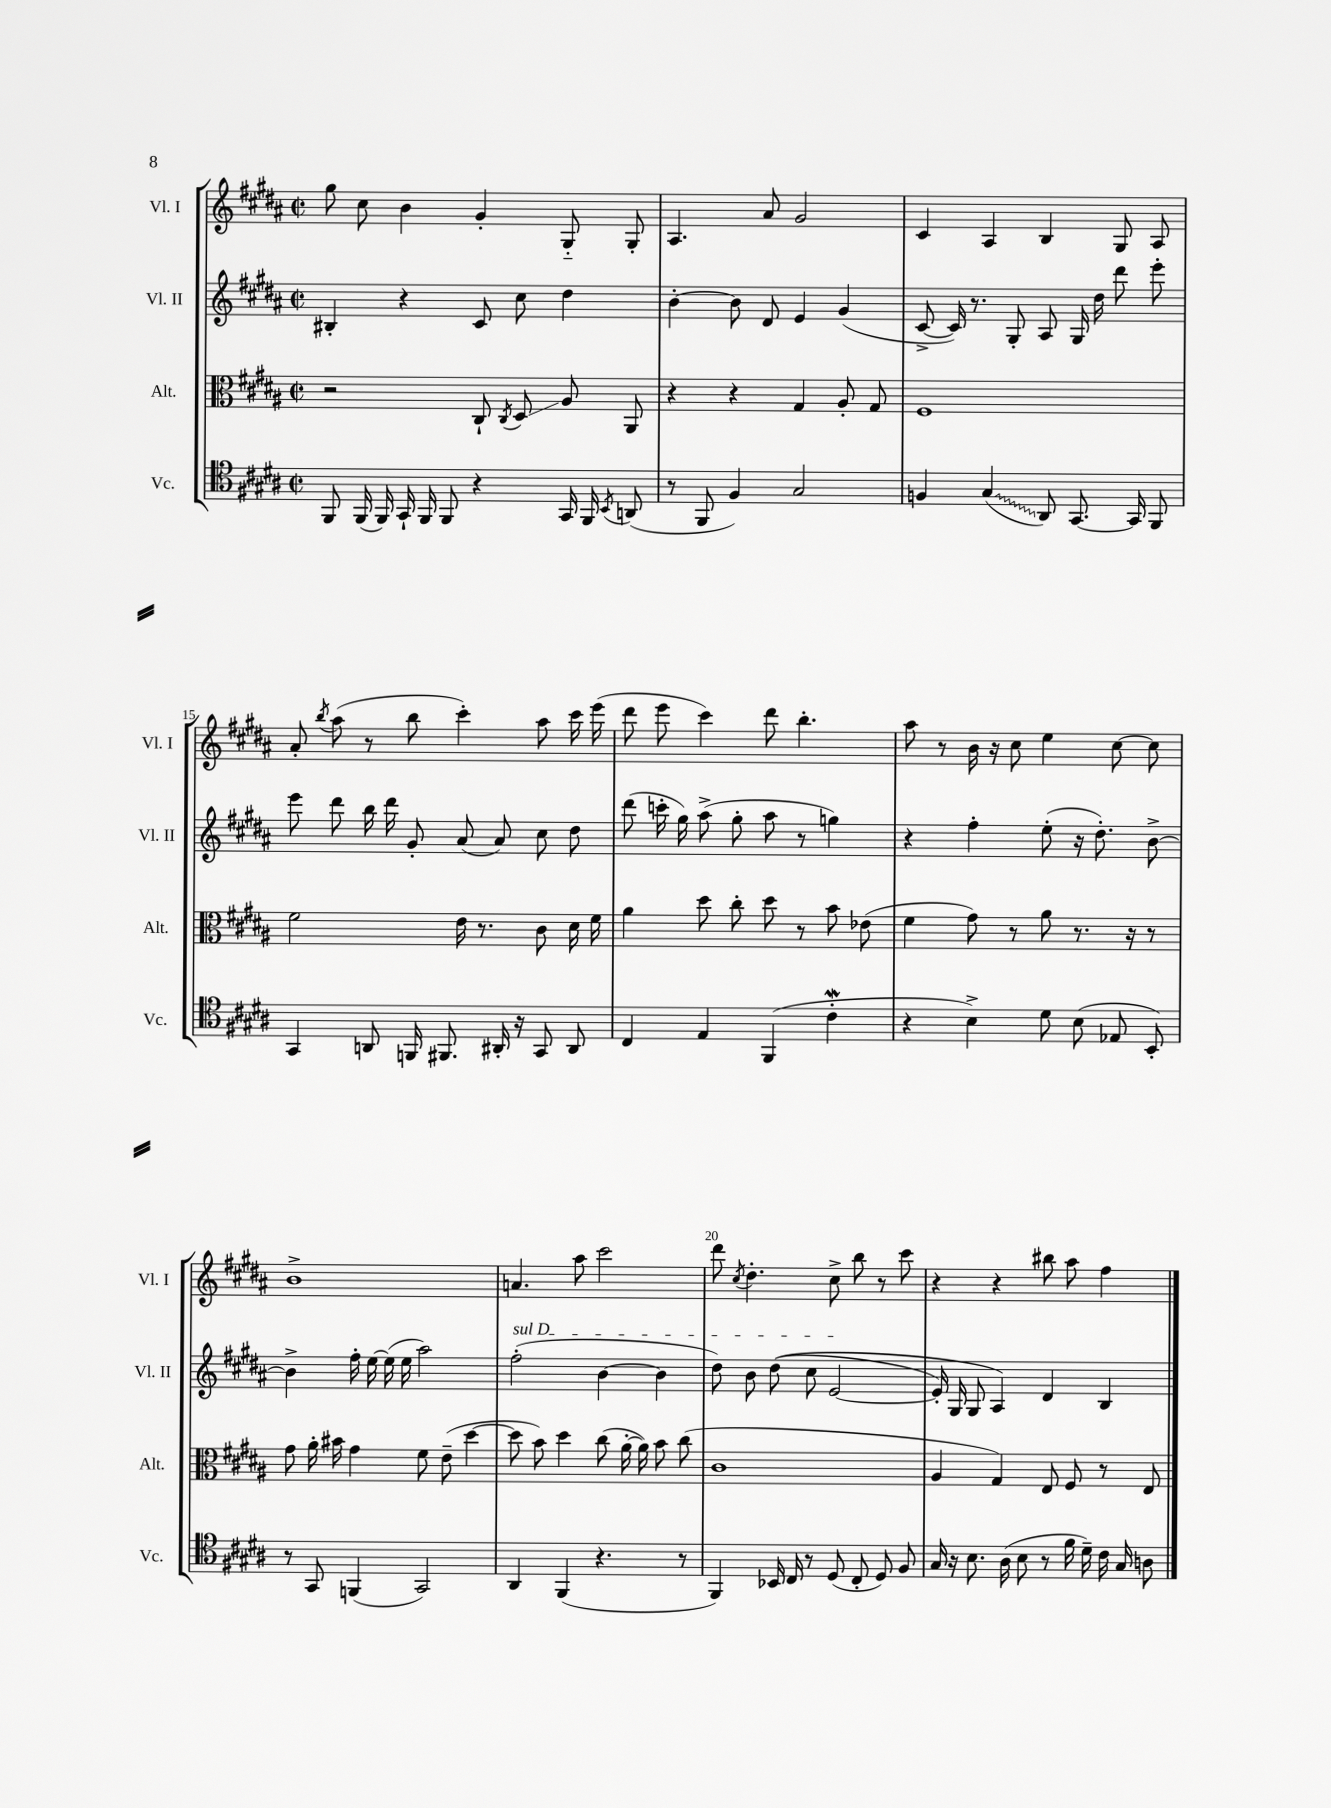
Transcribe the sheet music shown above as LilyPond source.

<<
\new StaffGroup <<
\new Staff = "s0" \with { instrumentName = "Vl. I" shortInstrumentName = "Vl. I" } {
    \clef treble \key b \major \defaultTimeSignature \time 2/2
    \autoBeamOff gis''8 cis''8 b'4 gis'4-. gis8-_ gis8-. |
    ais4. ais'8 gis'2 |
    cis'4 ais4 b4 gis8 ais8 |
    ais'8-. \acciaccatura { b''8 } ais''8( r8 b''8 cis'''4-.) ais''8 cis'''16 e'''16( |
    dis'''8 e'''8 cis'''4) dis'''8 b''4.-. |
    ais''8 r8 b'16 r16 cis''8 e''4 cis''8~ cis''8 |
    b'1-> |
    a'4. ais''8 cis'''2 |
    dis'''8 \acciaccatura { cis''8 } dis''4.-. cis''8-> b''8 r8 cis'''8 |
    r4 r4 bis''8 ais''8 fis''4 \bar "|." |
}
\new Staff = "s1" \with { instrumentName = "Vl. II" shortInstrumentName = "Vl. II" } {
    \clef treble \key b \major \defaultTimeSignature \time 2/2
    \autoBeamOff bis4-. r4 cis'8 cis''8 dis''4 |
    b'4~-. b'8 dis'8 e'4 gis'4( |
    cis'8~-> cis'16) r8. gis8-. ais8 gis16 dis''16 dis'''8 e'''8-. |
    e'''8 dis'''8 b''16 dis'''16 gis'8-. ais'8( ais'8) cis''8 dis''8 |
    dis'''8( c'''16-. gis''16) ais''8->( gis''8-. ais''8 r8 g''4) |
    r4 fis''4-. e''8-.( r16 dis''8.-.) b'8~-> |
    b'4-> fis''16-. e''16~ e''16( e''16 ais''2) |
    \once \override TextSpanner.bound-details.left.text = \markup { \italic "sul D" } fis''2-.\startTextSpan( b'4~ b'4 |
    dis''8) b'8 dis''8(\( cis''8 e'2~\stopTextSpan |
    e'16-.) gis16 gis8 ais4\) dis'4 b4 \bar "|." |
}
\new Staff = "s2" \with { instrumentName = "Alt." shortInstrumentName = "Alt." } {
    \clef alto \key b \major \defaultTimeSignature \time 2/2
    \autoBeamOff r2 cis8-! \acciaccatura { cis8 } dis8\glissando ais8 ais,8 |
    r4 r4 gis4 ais8-. gis8 |
    fis1 |
    fis'2 e'16 r8. cis'8 dis'16 fis'16 |
    ais'4 dis''8 cis''8-. dis''8 r8 b'8 ees'8( |
    fis'4 gis'8) r8 ais'8 r8. r16 r8 |
    gis'8 ais'16-. bis'16 gis'4 fis'8 e'8--( dis''4~ |
    dis''8 b'8) dis''4 cis''8( ais'16~-. ais'16) b'8 cis''8( |
    cis'1 |
    ais4 gis4) e8 fis8 r8 e8 \bar "|." |
}
\new Staff = "s3" \with { instrumentName = "Vc." shortInstrumentName = "Vc." } {
    \clef tenor \key b \major \defaultTimeSignature \time 2/2
    \autoBeamOff fis,8 fis,16( fis,16) gis,16-! fis,16 fis,8 r4 gis,16 fis,16 \acciaccatura { b,8 } a,8( |
    r8 fis,8 fis4) gis2 |
    f4 \once \override Glissando.style = #'zigzag gis4\glissando( ais,8) gis,8.~ gis,16 fis,8 |
    gis,4 a,8 f,16 fis,8. ais,16-. r16 gis,8 ais,8 |
    cis4 e4 fis,4( cis'4-.\mordent |
    r4 b4->) dis'8 b8( ees8 b,8-.) |
    r8 gis,8 f,4( gis,2) |
    ais,4 fis,4( r4. r8 |
    fis,4) bes,16 cis16 r8 dis8( cis8-. dis8) fis8 |
    gis16 r16 b8. ais16( b8 r8 fis'16 dis'16--) cis'16 gis16 a8 \bar "|." |
}
>>
>>
\layout { \context { \Score currentBarNumber = #12 \override BarNumber.break-visibility = ##(#f #t #t) barNumberVisibility = #(every-nth-bar-number-visible 5) } }
